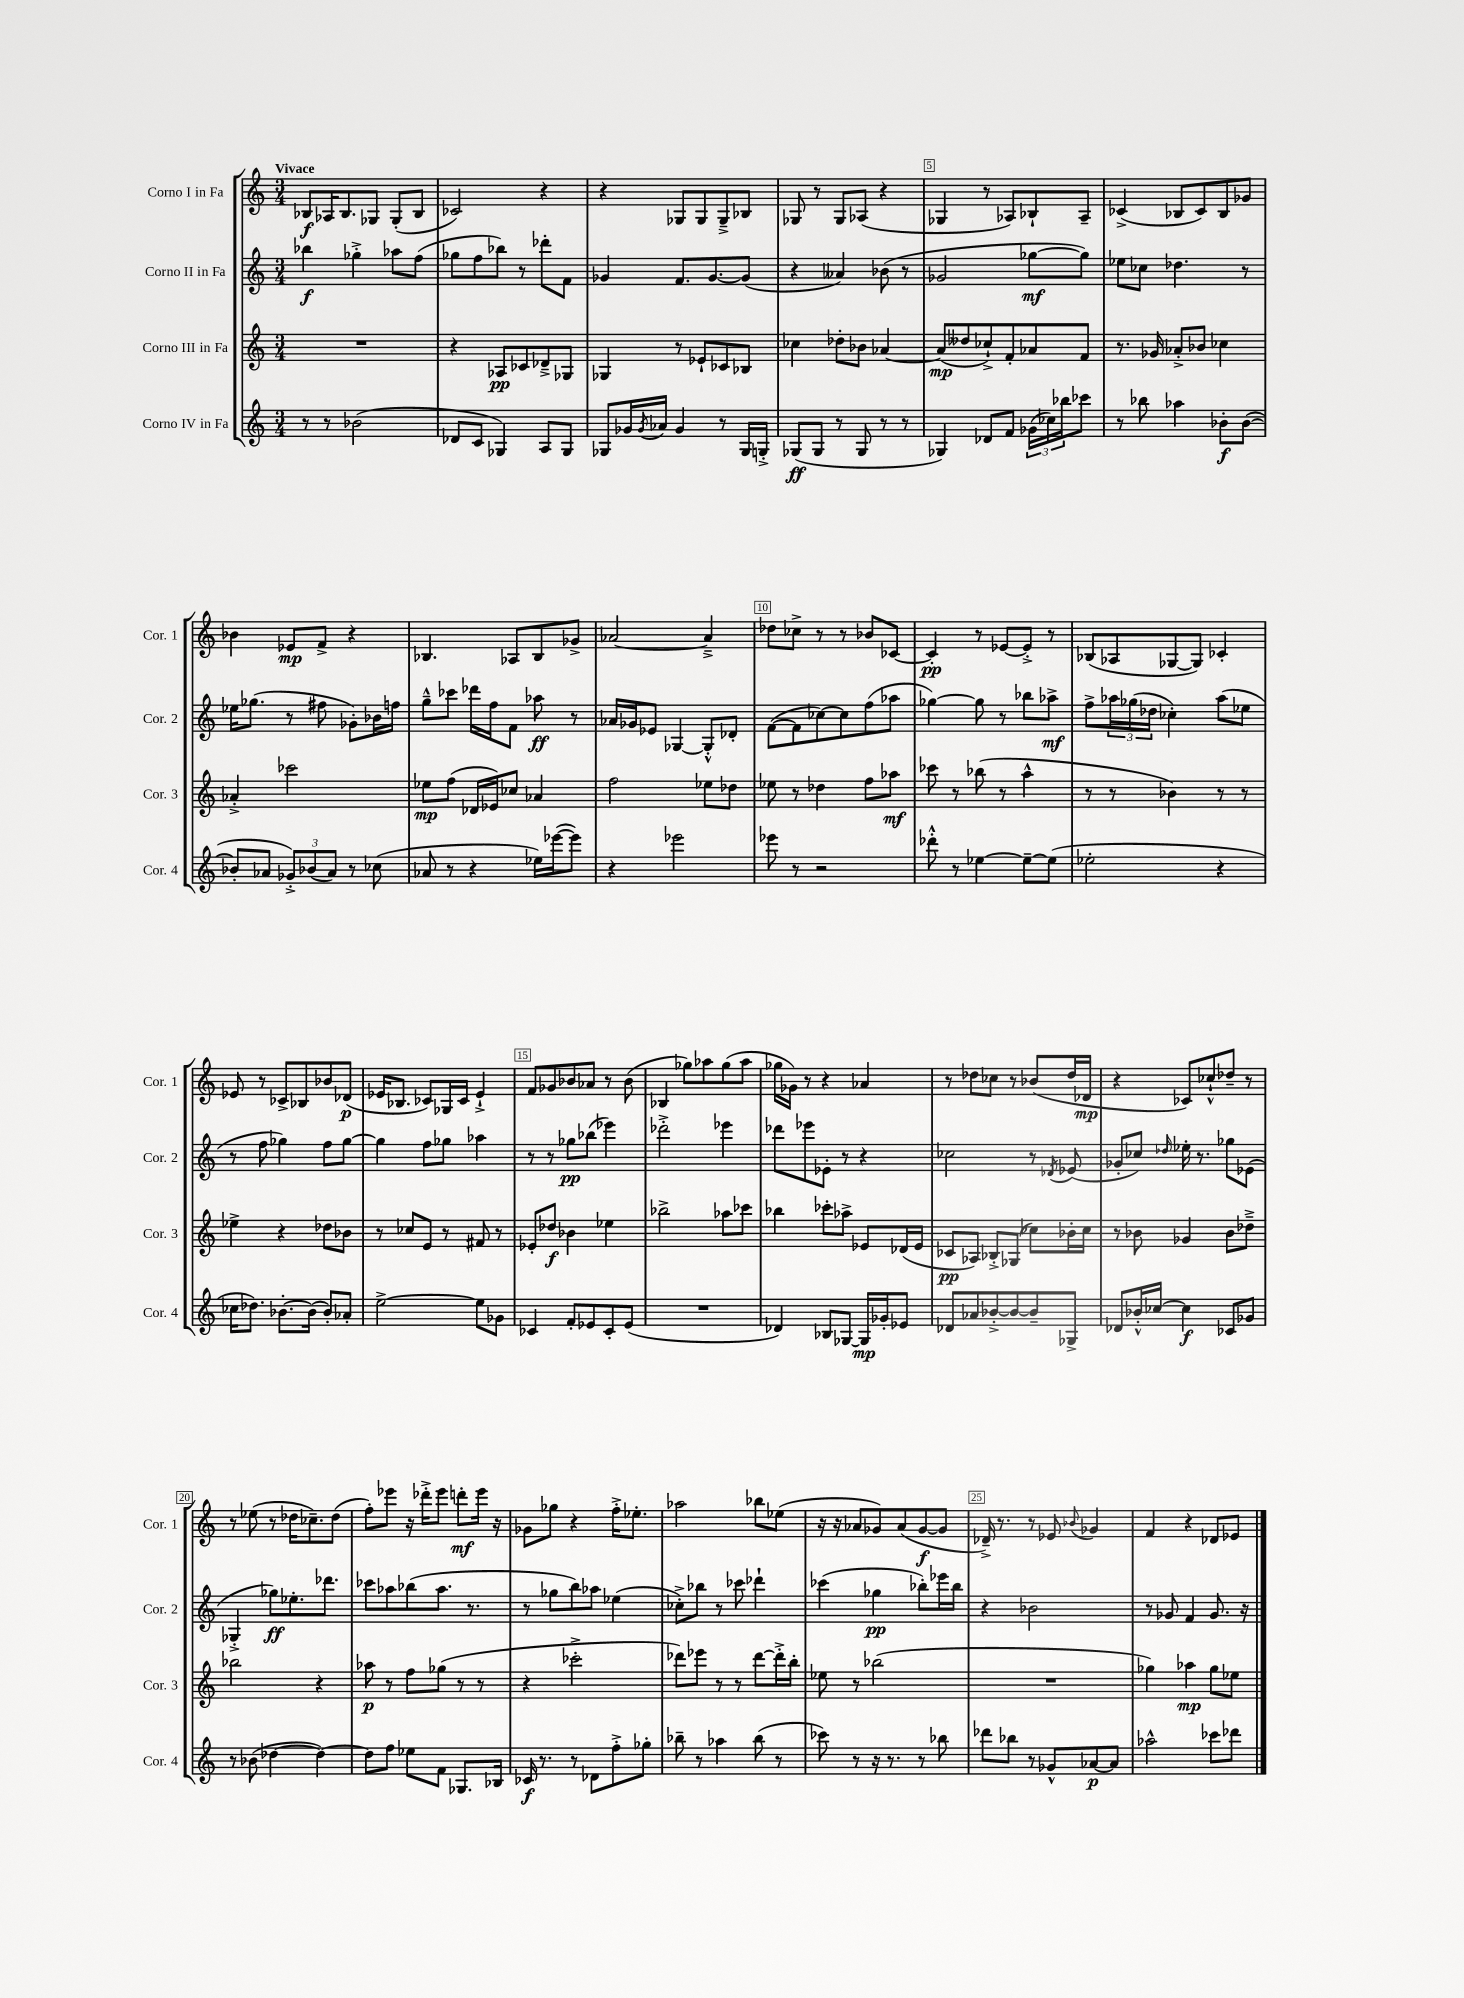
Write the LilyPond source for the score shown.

<<
\new StaffGroup <<
\new Staff = "s0" \with { instrumentName = "Corno I in Fa" shortInstrumentName = "Cor. 1" } {
    \clef treble \key c \major \numericTimeSignature \time 3/4 \tempo "Vivace"
    bes8\f aes16 bes8. ges8 ges8-.( bes8 |
    ces'2) r4 |
    r4 ges8 ges8 ges8---> bes8 |
    ges8 r8 ges8 aes8( r4 |
    ges4 r8 aes8) bes8-! aes8-- |
    ces'4->( bes8 ces'8) bes8 ges'8 |
    bes'4 ees'8\mp f'8-> r4 |
    bes4. aes8 bes8 ges'8-> |
    aes'2~ aes'4---> |
    des''8 ces''8-> r8 r8 bes'8 ces'8~ |
    ces'4-.\pp r8 ees'8~ ees'8-.-> r8 |
    bes8( aes8 ges8~ ges8) ces'4-. |
    ees'8 r8 ces'8-> bes8 bes'8 des'8\p( |
    ees'16 bes8. ces'8) ges16 ces'16 ees'4-!-> |
    f'8 ges'8 bes'8 aes'8 r8 bes'8( |
    bes4 ges''8) aes''8 ges''8( aes''8 |
    ges''16 ges'16) r8 r4 aes'4 |
    r8 des''8 ces''8 r8 bes'8( des''16 des'16\mp |
    r4 ces'8) ces''8-!-^ des''8-- r8 |
    r8 ees''8( r8 des''16 ces''8.--) des''8( |
    f''8-.) ees'''8 r16 des'''16-.-> ees'''8 d'''8-.\mf ees'''16 r16 |
    ges'8 ges''8 r4 f''16-.-> ees''8.-. |
    aes''2 bes''8 ees''8( |
    r16 r16 aes'8 ges'8) aes'8( ges'8~\f ges'8 |
    des'16--->) r8. r8 ees'8 \appoggiatura { bes'8 } ges'4 |
    f'4 r4 des'8 ees'8 \bar "|." |
}
\new Staff = "s1" \with { instrumentName = "Corno II in Fa" shortInstrumentName = "Cor. 2" } {
    \clef treble \key c \major \numericTimeSignature \time 3/4
    bes''4\f ges''4-.-> aes''8 f''8( |
    ges''8 f''8 bes''8) r8 des'''8-. f'8 |
    ges'4 f'8. ges'8.~ ges'8( |
    r4 aeses'4) bes'8( r8 |
    ges'2 ges''8~\mf ges''8) |
    ees''8 ces''8 des''4. r8 |
    ees''16 ges''8.( r8 fis''8 ges'8-.) bes'16 f''16 |
    g''8---^ ces'''8 des'''16 f''16 f'8 aes''8\ff r8 |
    aes'16 ges'16 ees'8 ges4~ ges8-.-^ des'8-. |
    f'8~( f'8 ces''8~) ces''8 f''8( aes''8 |
    ges''4~) ges''8 r8 bes''8 aes''8->\mf |
    f''8-> \tuplet 3/2 { aes''16 ges''16( des''16 } ces''4-.) aes''8( ees''8 |
    r8 f''8 ges''4) f''8 ges''8~ |
    ges''4 f''8 ges''8 aes''4 |
    r8 r8 ges''8\pp bes''8( ees'''4) |
    des'''2-.-> ees'''4 |
    des'''8 ees'''8 ees'8-. r8 r4 |
    ces''2 r8 \acciaccatura { des'8 } ees'8( |
    ges'8-. ces''8) \grace { des''16 } ees''16-. r8. ges''8 ees'8( |
    ges4-.-> ges''8\ff) ees''8.-. des'''8. |
    ces'''8 aes''8 bes''8( aes''8. r8. |
    r8 ges''8 b''8) aes''8 ees''4( |
    ces''8-.->) bes''8 r8 ces'''8 des'''4-! |
    ces'''4( ges''4\pp bes''8-.) ees'''16 bes''16 |
    r4 bes'2 |
    r8 ges'8 f'4 ges'8. r16 \bar "|." |
}
\new Staff = "s2" \with { instrumentName = "Corno III in Fa" shortInstrumentName = "Cor. 3" } {
    \clef treble \key c \major \numericTimeSignature \time 3/4
    R2. |
    r4 aes8\pp ces'8 des'8---> ges8 |
    ges4 r8 ees'8-! ces'8 bes8 |
    ces''4 des''8-. bes'8 aes'4~ |
    aes'8\mp( deses''8 ces''8-!->) f'8-. aes'8 f'8 |
    r8. ges'16 aes'8-.-> bes'8 ces''4 |
    aes'4-.-> ces'''2 |
    ees''8\mp f''8( des'16 ees'16) ces''8 aes'4 |
    f''2 ees''8 des''8 |
    ees''8 r8 des''4 f''8 aes''8\mf |
    ces'''8 r8 bes''8( r8 a''4-^ |
    r8 r8 bes'4) r8 r8 |
    ees''4-> r4 des''8 bes'8 |
    r8 ces''8 e'8 r8 fis'8 r8 |
    ees'8-. des''8\f bes'4 ees''4 |
    bes''2-> aes''8 ces'''8 |
    bes''4 ces'''8-. aes''8-> ees'8 des'16( ees'16 |
    ces'8\pp aes8) bes8-.-> ges8( ces''8) bes'16-. ces''16 |
    r8 bes'8 ges'4 bes'8 des''8---> |
    bes''2 r4 |
    aes''8\p r8 f''8 ges''8( r8 r8 |
    r4 ces'''2-.-> |
    des'''8) ees'''8 r8 r8 des'''8~ des'''16-.-> b''16-. |
    ees''8 r8 bes''2( |
    R2. |
    ges''4) aes''4\mp ges''8 ees''8 \bar "|." |
}
\new Staff = "s3" \with { instrumentName = "Corno IV in Fa" shortInstrumentName = "Cor. 4" } {
    \clef treble \key c \major \numericTimeSignature \time 3/4
    r8 r8 bes'2( |
    des'8 c'8 ges4) a8 ges8 |
    ges8 ges'16 \acciaccatura { ges'8 } aes'16 ges'4 r8 ges16 g16-.-> |
    ges8\ff( ges8 r8 ges8 r8 r8 |
    ges4) des'8 f'8 \tuplet 3/2 { ges'16( ces''16) bes''16 } ces'''8 |
    r8 bes''8 aes''4 bes'8-.\f bes'8~( |
    bes'8-. aes'8 \tuplet 3/2 { ges'8-.->) bes'8( aes'8) } r8 ces''8( |
    aes'8 r8 r4 ees''16) ees'''16~( ees'''8) |
    r4 ees'''2 |
    ees'''8 r8 r2 |
    des'''8-.-^ r8 ees''4~ ees''8~-- ees''8( |
    ees''2-. r4 |
    ces''16 des''8.) bes'8.~-. bes'16( bes'8-.) aes'8-. |
    e''2~-> e''8 ges'8 |
    ces'4 f'8-. ees'8 ces'8-. ees'8( |
    R2. |
    des'4) bes8 ges8~ ges16\mp ges'16-. ees'8 |
    des'8 aes'8 bes'8~-.-> bes'8~ bes'8-- ges8-> |
    des'8 bes'16-.-^ ces''16~ ces''4\f ces'8 ges'8 |
    r8 bes'8( des''4~ des''4~) |
    des''8 f''8 ees''8 f'8 ges8. bes16 |
    ces'16\f r8. r8 des'8 f''8-.-> ges''8-. |
    bes''8-- r8 aes''4 bes''8( r8 |
    ces'''8) r8 r16 r8. r8 bes''8 |
    des'''8 bes''8 r8 ges'8-^ aes'8~\p aes'8 |
    aes''2-^ ces'''8 des'''8 \bar "|." |
}
>>
>>
\layout { \context { \Score \override BarNumber.break-visibility = ##(#f #t #t) barNumberVisibility = #(every-nth-bar-number-visible 5) \override BarNumber.stencil = #(make-stencil-boxer 0.1 0.3 ly:text-interface::print) } }
